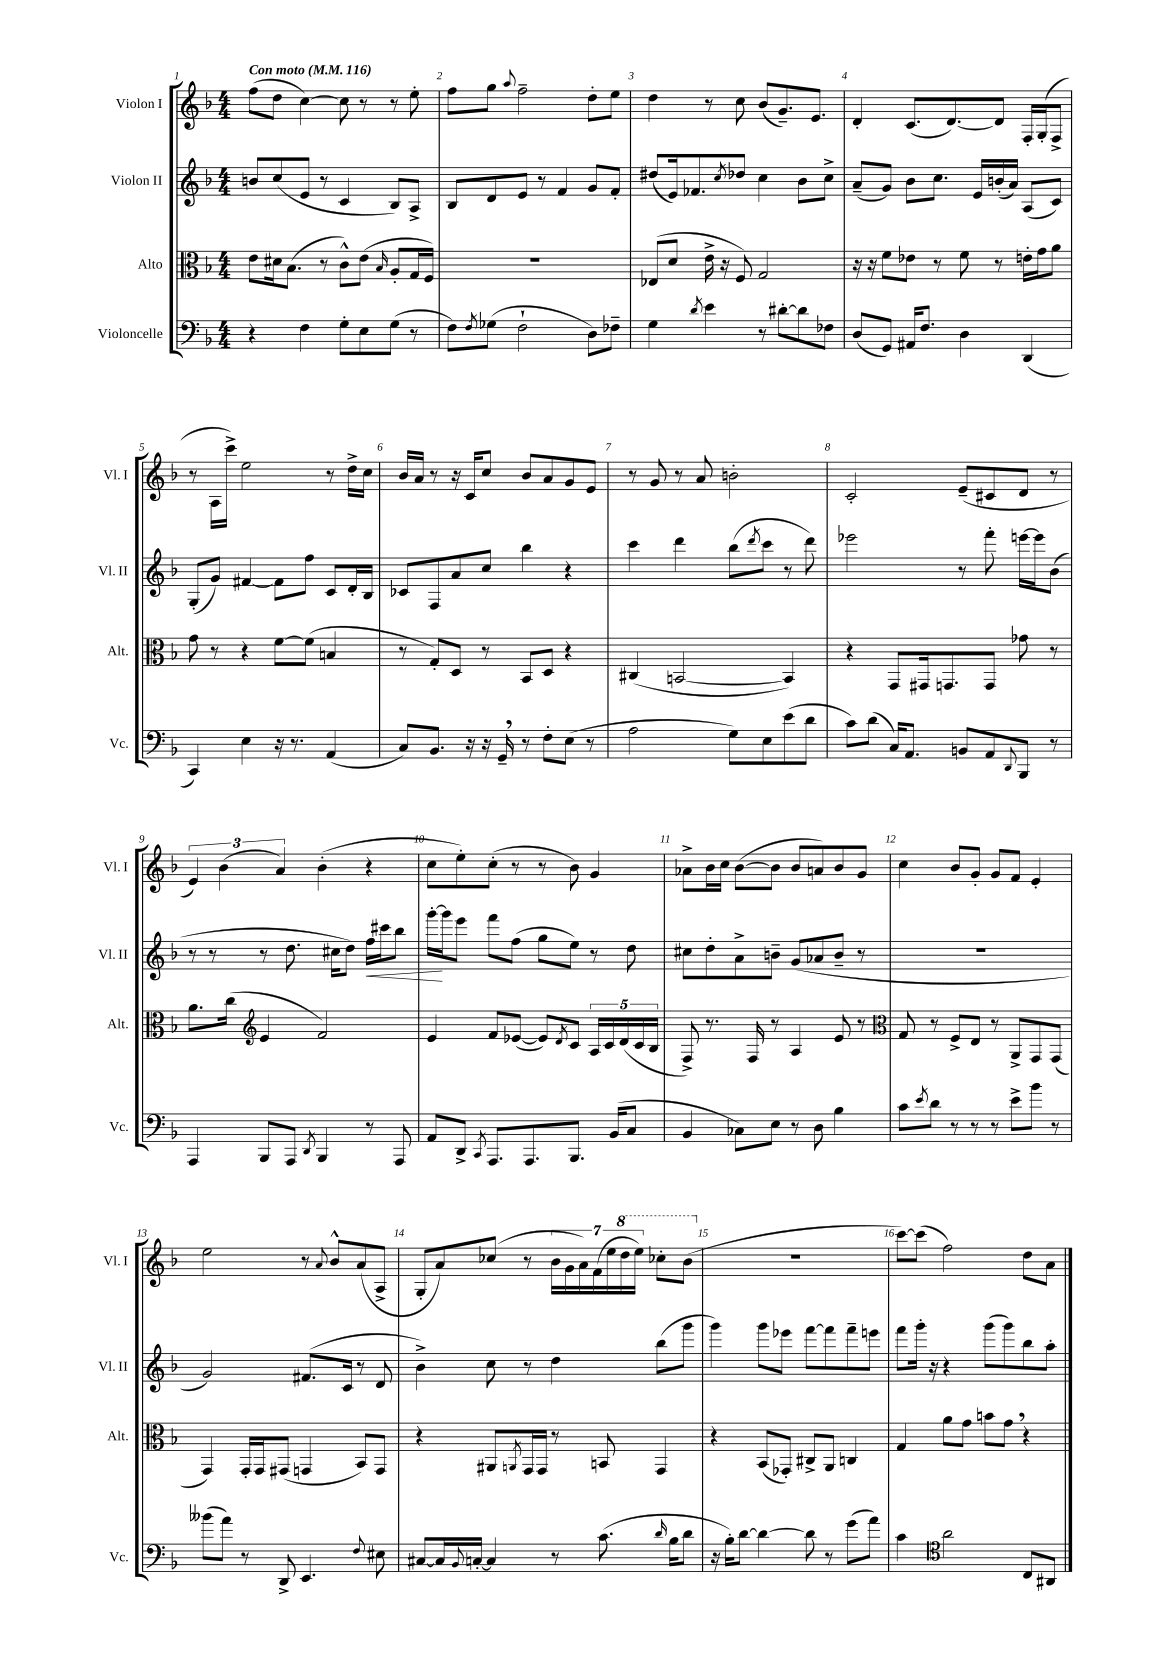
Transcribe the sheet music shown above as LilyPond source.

<<
\new StaffGroup <<
\new Staff = "s0" \with { instrumentName = "Violon I" shortInstrumentName = "Vl. I" } {
    \clef treble \key f \major \numericTimeSignature \time 4/4 \tempo "Con moto" 4 = 116
    f''8( d''8 c''4~) c''8 r8 r8 e''8-. |
    f''8 g''8 \appoggiatura { a''8 } f''2-- d''8-. e''8 |
    d''4 r8 c''8 bes'8( g'8.--) e'8. |
    d'4-. c'8.( d'8.~) d'8 f16-. g16-.( f8-> |
    r8 a16 c'''16->) e''2 r8 d''16-> c''16 |
    bes'16 a'16 r8 r16 c'16 c''8 bes'8 a'8 g'8 e'8 |
    r8 g'8 r8 a'8 b'2-. |
    c'2-. e'8--( cis'8 d'8 r8 |
    \tuplet 3/2 { e'4) bes'4( a'4) } bes'4-.( r4 |
    c''8 e''8-.) c''8-.( r8 r8 bes'8) g'4 |
    aes'8-> bes'16 c''16 bes'8~( bes'8 bes'8 a'8) bes'8 g'8 |
    c''4 bes'8 g'8-. g'8 f'8 e'4-. |
    e''2 r8 \appoggiatura { a'8 } bes'8-^ a'8( a8-> |
    g8-. a'8) ces''8( r8 \tuplet 7/4 { bes'16 g'16 a'16) f'16( e''16 \ottava #1 d'''16 e'''16) } ces'''8-. bes''8( \ottava #0 |
    R1 |
    c'''8~) c'''8( f''2) d''8 a'8 \bar "|." |
}
\new Staff = "s1" \with { instrumentName = "Violon II" shortInstrumentName = "Vl. II" } {
    \clef treble \key f \major \numericTimeSignature \time 4/4
    b'8 c''8( e'8 r8 c'4 bes8) a8-> |
    bes8 d'8 e'8 r8 f'4 g'8 f'8-. |
    dis''8( e'16) fes'8. \acciaccatura { c''8 } des''8 c''4 bes'8 c''8-> |
    a'8--( g'8) bes'8 c''8. e'16 b'16-.( a'16) a8( c'8) |
    g8-.( g'8) fis'4~ fis'8 f''8 c'8 d'16-. bes16 |
    ces'8 f8 a'8 c''8 bes''4 r4 |
    c'''4 d'''4 bes''8( \acciaccatura { d'''8 } c'''8 r8 d'''8) |
    ees'''2 r8 f'''8-. e'''16~ e'''16 bes'8( |
    r8 r8 r8 d''8. cis''16 d''8) f''16\< cis'''16 bes''8 |
    g'''16~-.\! g'''16 e'''8 f'''8 f''8( g''8 e''8) r8 d''8 |
    cis''8 d''8-. a'8-> b'8-- g'8( aes'8 b'8-- r8 |
    R1 |
    g'2) fis'8.( c'16 r8 d'8 |
    bes'4->) c''8 r8 d''4 bes''8( g'''8 |
    g'''4) g'''8 ees'''8 f'''8~ f'''8 f'''8-- e'''8 |
    f'''8 g'''16-. r16 r4 g'''8( g'''8) bes''8 a''8-. \bar "|." |
}
\new Staff = "s2" \with { instrumentName = "Alto" shortInstrumentName = "Alt." } {
    \clef alto \key f \major \numericTimeSignature \time 4/4
    e'8 dis'16 bes8.( r8 c'8-^) e'8( \grace { bes16 } a8-. g16 f16) |
    R1 |
    ees8( d'8 e'16-> r16 f8) g2 |
    r16 r16 f'8 ees'8 r8 f'8 r8 e'16-. g'16 a'8 |
    g'8 r8 r4 f'8~ f'8( b4 |
    r8 g8-.) d8 r8 bes,8 d8 r4 |
    cis4( b,2~ b,4) |
    r4 g,8 gis,16 g,8. g,8 ges'8 r8 |
    a'8. c''16( \clef treble e'4 f'2) |
    e'4 f'8 ees'8~( ees'8) \acciaccatura { d'8 } c'8 \tuplet 5/4 { a16 c'16 d'16( c'16 bes16 } |
    f8->) r8. f16 r8 a4 e'8 r8 |
    \clef alto g8 r8 f8-> e8 r8 a,8-> g,8 g,8( |
    g,4) g,16-. g,16 gis,8( g,4 bes,8) g,8 |
    r4 ais,8 \acciaccatura { a,8 } g,16 g,16 r8 b,8 g,4 |
    r4 bes,8( ges,8-.) cis8-> a,8 c4 |
    g4 a'8 g'8 b'8 g'8 \breathe r4 \bar "|." |
}
\new Staff = "s3" \with { instrumentName = "Violoncelle" shortInstrumentName = "Vc." } {
    \clef bass \key f \major \numericTimeSignature \time 4/4
    r4 f4 g8-. e8 g8( r8 |
    f8) \acciaccatura { f8 } ges8( f2-! d8) fes8-- |
    g4 \acciaccatura { d'8 } e'4 r8 dis'8~-. dis'8 fes8 |
    d8( g,8) ais,16 f8. d4 d,4( |
    c,4) e4 r16 r8. a,4( |
    c8) bes,8. r16 r16 g,16-- \breathe r8 f8-. e8( r8 |
    a2 g8) e8 e'8( d'8 |
    c'8) d'8( c16) a,8. b,8 a,8 \appoggiatura { d,8 } bes,,8 r8 |
    a,,4 bes,,8 a,,8 \acciaccatura { d,8 } bes,,4 r8 a,,8 |
    a,8 d,8-> \acciaccatura { c,8 } a,,8. a,,8. bes,,8. bes,16( c8 |
    bes,4 ces8) e8 r8 d8 bes4 |
    c'8 \acciaccatura { e'8 } d'8 r8 r8 r8 e'8-> bes'8 r8 |
    beses'8( a'8) r8 d,8-> e,4. \appoggiatura { f8 } eis8 |
    cis8~ cis16 \appoggiatura { bes,8 } c16~-. c4 r8 c'8.( \grace { d'16 } bes16 d'8 |
    r16 bes16-.) d'8~ d'4~ d'8 r8 g'8( a'8) |
    c'4 \clef tenor a'2 c8 ais,8 \bar "|." |
}
>>
>>
\layout { \context { \Score \override BarNumber.break-visibility = ##(#f #t #t) barNumberVisibility = #all-bar-numbers-visible } }
